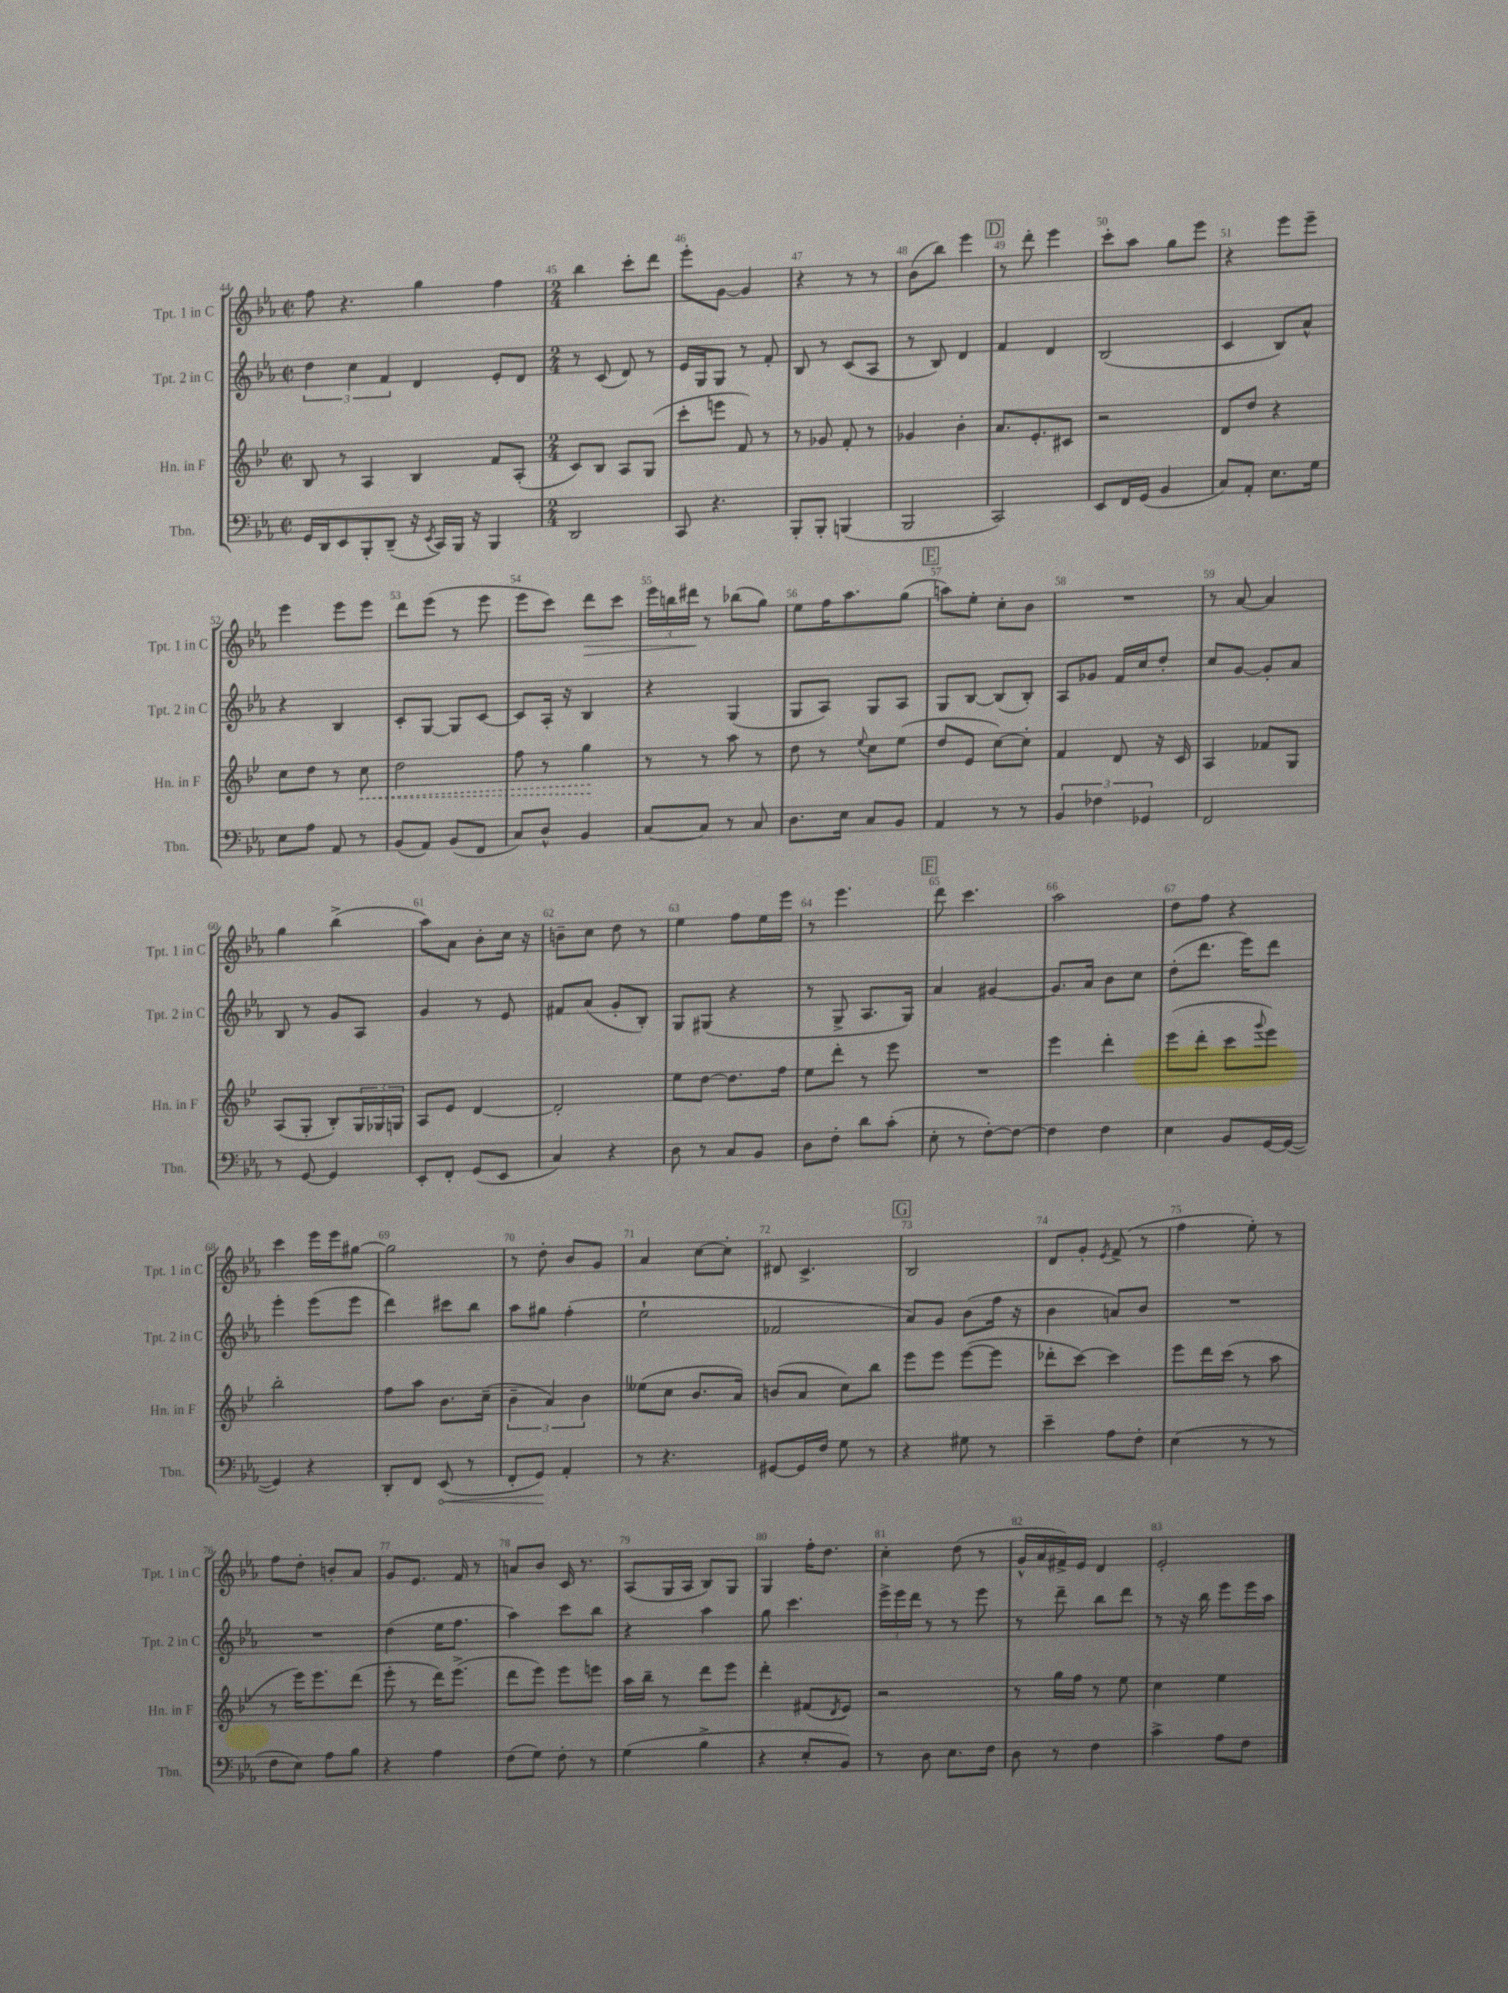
<<
\new StaffGroup <<
\new Staff = "s0" \with { instrumentName = "Tpt. 1 in C" shortInstrumentName = "Tpt. 1 in C" } {
    \clef treble \key ees \major \defaultTimeSignature \time 2/2
    f''8 r4. g''4 f''4 |
    \numericTimeSignature \time 2/4 bes''4 c'''8-. d'''8 |
    ees'''8-. g'8~ g'4 |
    r4 r8 r8 |
    bes'8( bes''8) ees'''4 |
    \mark \markup { \box "D" } r8 d'''8-. ees'''4 |
    c'''8-. aes''8 g''8 ees'''8 |
    r4 ees'''8 ees'''8-- |
    ees'''4 ees'''8 ees'''8 |
    d'''8 ees'''8( r8 ees'''8 |
    ees'''8 c'''8) d'''8\> c'''8 |
    \tuplet 3/2 { ees'''16 b''16 dis'''16\! } r8 bes''8( g''8) |
    ees''8 f''16 aes''8. g''8( |
    \mark \markup { \box "E" } a''8) ees''8-. c''8-. bes'8 |
    R2 |
    r8 aes'8~ aes'4 |
    g''4 bes''4->( |
    aes''8) aes'8 bes'8-. c''16 r16 |
    b'8-- c''8 d''8 r8 |
    ees''4 f''8 ees''16 ees'''16 |
    r8 ees'''4. |
    \mark \markup { \box "F" } d'''8 c'''4. |
    aes''2 |
    d''8 f''8 r4 |
    c'''4 ees'''16 ees'''16 gis''8~ |
    gis''2 |
    r8 d''8-. bes'8 g'8 |
    aes'4 c''8~ c''8-. |
    dis'8 c'4.-> |
    \mark \markup { \box "G" } bes2 |
    d'8 g'8-. \acciaccatura { ees'8 } f'8->( r8 |
    f''4 ees''8-.) r8 |
    f''8 d''8-. b'8-. aes'8 |
    g'8 ees'8. f'16 r8 |
    a'8 bes'8 c'16 r8. |
    aes8( g16 aes16 bes8) g8 |
    g4 f''16-. d''8. |
    c''4-. d''8( r8 |
    g'16-^ aes'16 fis'16->) ees'16 d'4 |
    ees'2-. \bar "|." |
}
\new Staff = "s1" \with { instrumentName = "Tpt. 2 in C" shortInstrumentName = "Tpt. 2 in C" } {
    \clef treble \key ees \major \defaultTimeSignature \time 2/2
    \tuplet 3/2 { d''4 c''4 f'4 } d'4 ees'8-. d'8 |
    \numericTimeSignature \time 2/4 r8 c'8( d'8) r8 |
    ees'16 g16 g8 r8 f'8-. |
    bes8 r8 c'8( aes8 |
    r8 bes8) d'4 |
    \mark \markup { \box "D" } f'4 d'4 |
    bes2( |
    c'4 bes8) aes'8-^ |
    r4 bes4 |
    c'8-. g8~ g8 c'8~ |
    c'8 aes16-. r16 bes4 |
    r4 g4( |
    g8 aes8) g8 aes8 |
    \mark \markup { \box "E" } g8 bes8~ bes8( bes8-.) |
    aes8 ges'8 f'16 c''16 d''8-. |
    c''8 g'8~ g'8-. aes'8 |
    bes8 r8 g'8 aes8 |
    g'4 r8 ees'8 |
    fis'8 aes'8( g'8-. bes8-.) |
    g8 gis8( r4 |
    r8 g8-> aes8. g16) |
    \mark \markup { \box "F" } aes'4 gis'4~ |
    gis'8. aes'16 bes'8 c''8 |
    d''8-.( d'''8. ees'''16) d'''8 |
    ees'''4-. ees'''8( ees'''8 |
    d'''4) cis'''8 bes''8 |
    aes''8 gis''8 f''4-.( |
    ees''2-! |
    fes'2 |
    \mark \markup { \box "G" } aes'8) g'8 bes'8( f''16 r16 |
    bes'4 a'8) bes'8 |
    R2 |
    R2 |
    d''4( ees''16 f''8. |
    aes''4) c'''8 bes''8 |
    r4 aes''4 |
    g''8 c'''4. |
    \tuplet 3/2 { ees'''16-> ees'''16 d'''16 } r8 r8 ees'''8 |
    r8 d'''8-- bes''8 d'''8 |
    r8 r16 bes''16 ees'''8 ees'''16 aes''16 \bar "|." |
}
\new Staff = "s2" \with { instrumentName = "Hn. in F" shortInstrumentName = "Hn. in F" } {
    \clef treble \key bes \major \defaultTimeSignature \time 2/2
    bes8 r8 a4 bes4 f'8 a8-.( |
    \numericTimeSignature \time 2/4 c'8) bes8 a8 g8( |
    c'''8-. e'''8 f'8) r8 |
    r8 ges'8 f'8-. r8 |
    ges'4 bes'4-. |
    \mark \markup { \box "D" } a'8. ees'8.-. cis'8 |
    r2 |
    d'8 d''8 r4 |
    c''8 d''8 r8 \once \override Hairpin.style = #'dashed-line c''8\< |
    d''2 |
    f''8 r8 g''4\! |
    r8 r8 a''8 r8 |
    d''8 r8 \appoggiatura { ees''8 } c''8 ees''8( |
    \mark \markup { \box "E" } d''8 ees'8 c''8~) c''8-. |
    f'4 d'8 r16 c'16 |
    a4 fes'8 g8 |
    a8( g8-. bes8-.) \tuplet 3/2 { g16 ges16 g16 } |
    a8 ees'8 d'4~ |
    d'2-. |
    ees''8 d''8~ d''8. f''16 |
    ees''8 d'''8-. r8 ees'''8 |
    \mark \markup { \box "F" } R2 |
    ees'''4 d'''4-. |
    ees'''8( d'''8-. c'''8 \appoggiatura { g'''8 } ees'''8) |
    bes''2-. |
    f''8 a''8 bes'8. c''16--( |
    \tuplet 3/2 { bes'4-- a'4) bes'4 } |
    eeses''8( c''8 bes'8. a'16) |
    b'8( a'8 c''8) bes''8 |
    \mark \markup { \box "G" } ees'''8 ees'''8 ees'''8~( ees'''8 |
    des'''8-. c'''8~) c'''4 |
    ees'''8 d'''16 c'''16( r8 a''8 |
    r8 ees'''16) ees'''8. d'''8( |
    ees'''8-. r8 d'''16) ees'''8.->( |
    d'''8 ees'''8) ees'''8 e'''8 |
    a''16 bes''16-- r8 d'''8 ees'''8 |
    d'''4-. fis'8( \acciaccatura { d'8 } ees'8) |
    r2 |
    r8 g''16 f''16 r8 ees''8 |
    c''4 ees''4 \bar "|." |
}
\new Staff = "s3" \with { instrumentName = "Tbn." shortInstrumentName = "Tbn." } {
    \clef bass \key ees \major \defaultTimeSignature \time 2/2
    g,16 d,16 ees,8 bes,,8-. d,8--( r16 \acciaccatura { ees,8 } c,16) bes,,16 r16 bes,,4 |
    \numericTimeSignature \time 2/4 d,2 |
    c,8 r4. |
    bes,,8-. bes,,8-. b,,4( |
    bes,,2 |
    \mark \markup { \box "D" } c,2) |
    ees,8 f,16 g,16( bes,4 |
    c8) aes,8-. ees8. g16 |
    ees8 aes8 aes,8 r8 |
    bes,8( aes,8) bes,8( f,8 |
    c8) d8-^ bes,4 |
    c8~ c8 r8 c8 |
    d8. ees16 c8 bes,8 |
    \mark \markup { \box "E" } aes,4 r8 r8 |
    \tuplet 3/2 { bes,4 fes4 ges,4 } |
    f,2 |
    r8 g,8~ g,4 |
    ees,8-. f,8-. g,8( ees,8 |
    c4) r4 |
    d8 r8 c8 bes,8 |
    d8 f8-. d'8 c'8-.( |
    \mark \markup { \box "F" } ees8-. r8 f8~-.) f8~ |
    f4 f4 |
    ees4 bes,8 g,16~ g,16~( |
    g,4) r4 |
    d,8-. f,8 \once \override Hairpin.circled-tip = ##t ees,8\<( r8 |
    f,8-. g,8\!) aes,4-. |
    r8 r4. |
    gis,8~ gis,16 f16 g8 r8 |
    \mark \markup { \box "G" } r4 gis8 r8 |
    ees'4-- aes8 f8-. |
    ees4( r8 r8 |
    f8 ees8) aes8 bes8 |
    r4 aes4 |
    f8( g8) f8-. r8 |
    g4( bes4-> |
    r4 ees8-. bes,8) |
    r8 d8 ees8. f16 |
    d8 r8 f4 |
    c'4-> aes8 f8 \bar "|." |
}
>>
>>
\layout { \context { \Score currentBarNumber = #44 \override BarNumber.break-visibility = ##(#f #t #t) barNumberVisibility = #all-bar-numbers-visible } }
